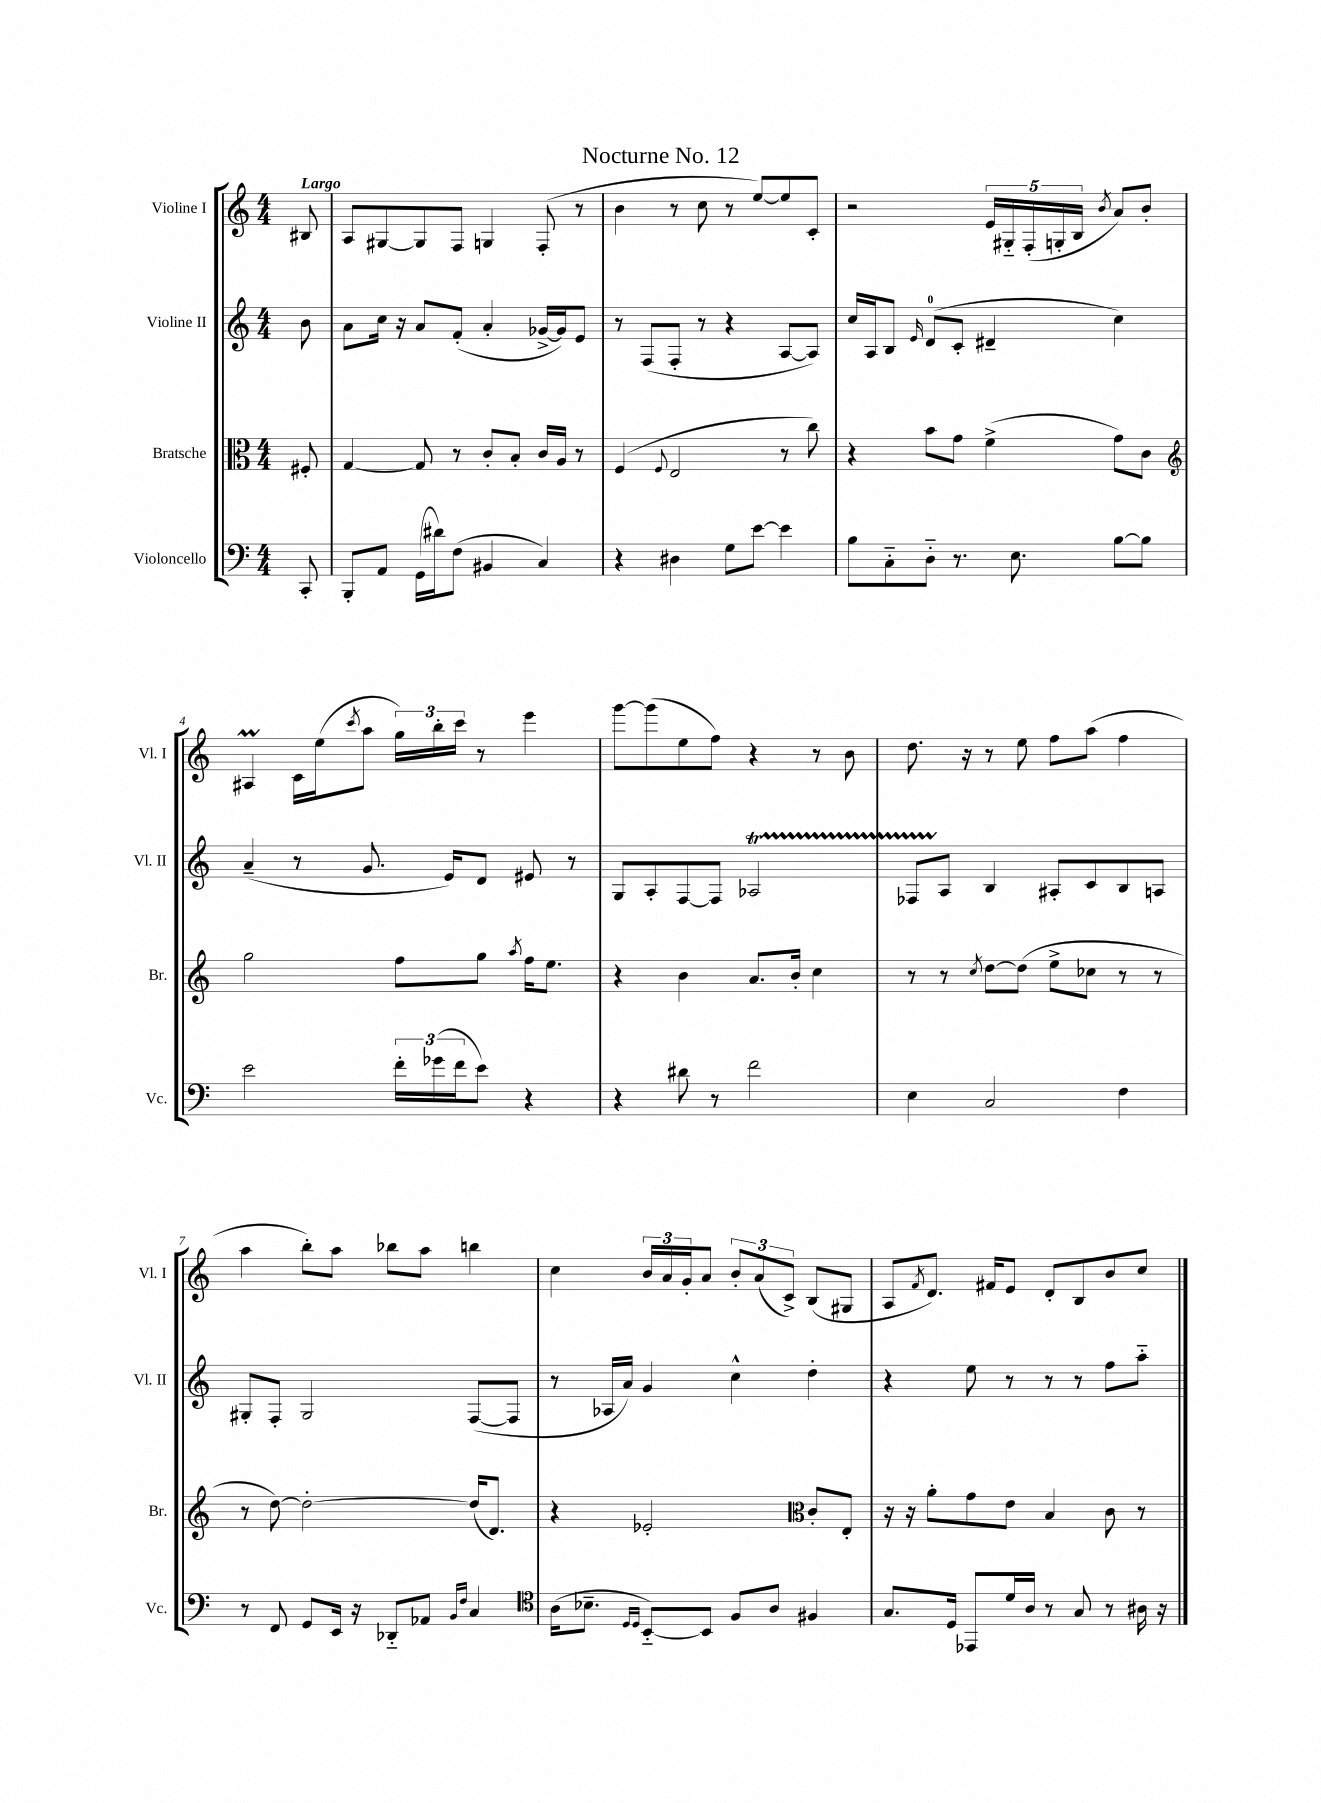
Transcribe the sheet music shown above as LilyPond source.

\header { title = "Nocturne No. 12" }
<<
\new StaffGroup <<
\new Staff = "s0" \with { instrumentName = "Violine I" shortInstrumentName = "Vl. I" } {
    \clef treble \key c \major \numericTimeSignature \time 4/4 \partial 8 \tempo "Largo"
    bis8 |
    a8 gis8~ gis8 f8 g4 f8-.( r8 |
    b'4 r8 c''8 r8 e''8~) e''8 c'8-. |
    r2 \tuplet 5/4 { e'16 gis16-_ f16-.( g16-. b16 } \acciaccatura { b'8 } a'8) b'8-. |
    ais4\prall c'16 e''16( \acciaccatura { c'''8 } a''8 \tuplet 3/2 { g''16) b''16-. c'''16 } r8 e'''4 |
    g'''8~ g'''8( e''8 f''8) r4 r8 b'8 |
    d''8. r16 r8 e''8 f''8 a''8( f''4 |
    a''4 b''8-.) a''8 bes''8 a''8 b''4 |
    c''4 \tuplet 3/2 { b'16 a'16 g'16-. } a'8 \tuplet 3/2 { b'8-. a'8( c'8->) } b8( gis8 |
    a8 \acciaccatura { f'8 } d'8.) fis'16 e'8 d'8-. b8 b'8 c''8 \bar "|." |
}
\new Staff = "s1" \with { instrumentName = "Violine II" shortInstrumentName = "Vl. II" } {
    \clef treble \key c \major \numericTimeSignature \time 4/4 \partial 8
    b'8 |
    a'8 c''16 r16 a'8 f'8-.( a'4-. ges'16~-> ges'16) e'8 |
    r8 f8( f8-. r8 r4 a8~ a8) |
    c''16 a16 b8 \grace { e'16 } d'8-0( c'8-. dis'4-- c''4) |
    a'4--( r8 g'8. e'16) d'8 eis'8 r8 |
    g8 a8-. f8~ f8 aes2\startTrillSpan |
    fes8 a8\stopTrillSpan b4 ais8-. c'8 b8 a8 |
    gis8-. f8-. gis2 f8~( f8 |
    r8 aes16 a'16) g'4 c''4-^ d''4-. |
    r4 e''8 r8 r8 r8 f''8 a''8-_ \bar "|." |
}
\new Staff = "s2" \with { instrumentName = "Bratsche" shortInstrumentName = "Br." } {
    \clef alto \key c \major \numericTimeSignature \time 4/4 \partial 8
    fis8-. |
    g4~ g8 r8 c'8-. b8-. c'16 a16 r8 |
    f4( \appoggiatura { f8 } e2 r8 c''8) |
    r4 b'8 g'8 f'4->( g'8) c'8 |
    \clef treble g''2 f''8 g''8 \acciaccatura { a''8 } f''16 e''8. |
    r4 b'4 a'8. b'16-. c''4 |
    r8 r8 \acciaccatura { c''8 } d''8~ d''8( e''8-> ces''8 r8 r8 |
    r8 d''8~) d''2~-. d''16( d'8.) |
    r4 ees'2-. \clef alto c'8-. e8-. |
    r16 r16 a'8-. g'8 e'8 b4 c'8 r8 \bar "|." |
}
\new Staff = "s3" \with { instrumentName = "Violoncello" shortInstrumentName = "Vc." } {
    \clef bass \key c \major \numericTimeSignature \time 4/4 \partial 8
    c,8-. |
    b,,8-. a,8 g,16( dis'16) f8( bis,4 c4) |
    r4 dis4 g8 e'8~ e'4 |
    b8 c8-_ d8-_ r8. e8. b8~ b8 |
    e'2 \tuplet 3/2 { f'16-. ges'16( f'16 } e'8) r4 |
    r4 dis'8 r8 f'2 |
    e4 c2 f4 |
    r8 f,8 g,8 e,16 r16 des,8-_ aes,8 \grace { b,16 f16 } c4 |
    \clef tenor a16( bes8.-- \grace { d16 d16 } b,8~-_) b,8 f8 a8 fis4 |
    g8. d16 ees,8 d'16 a16 r8 g8 r8 ais16 r16 \bar "|." |
}
>>
>>
